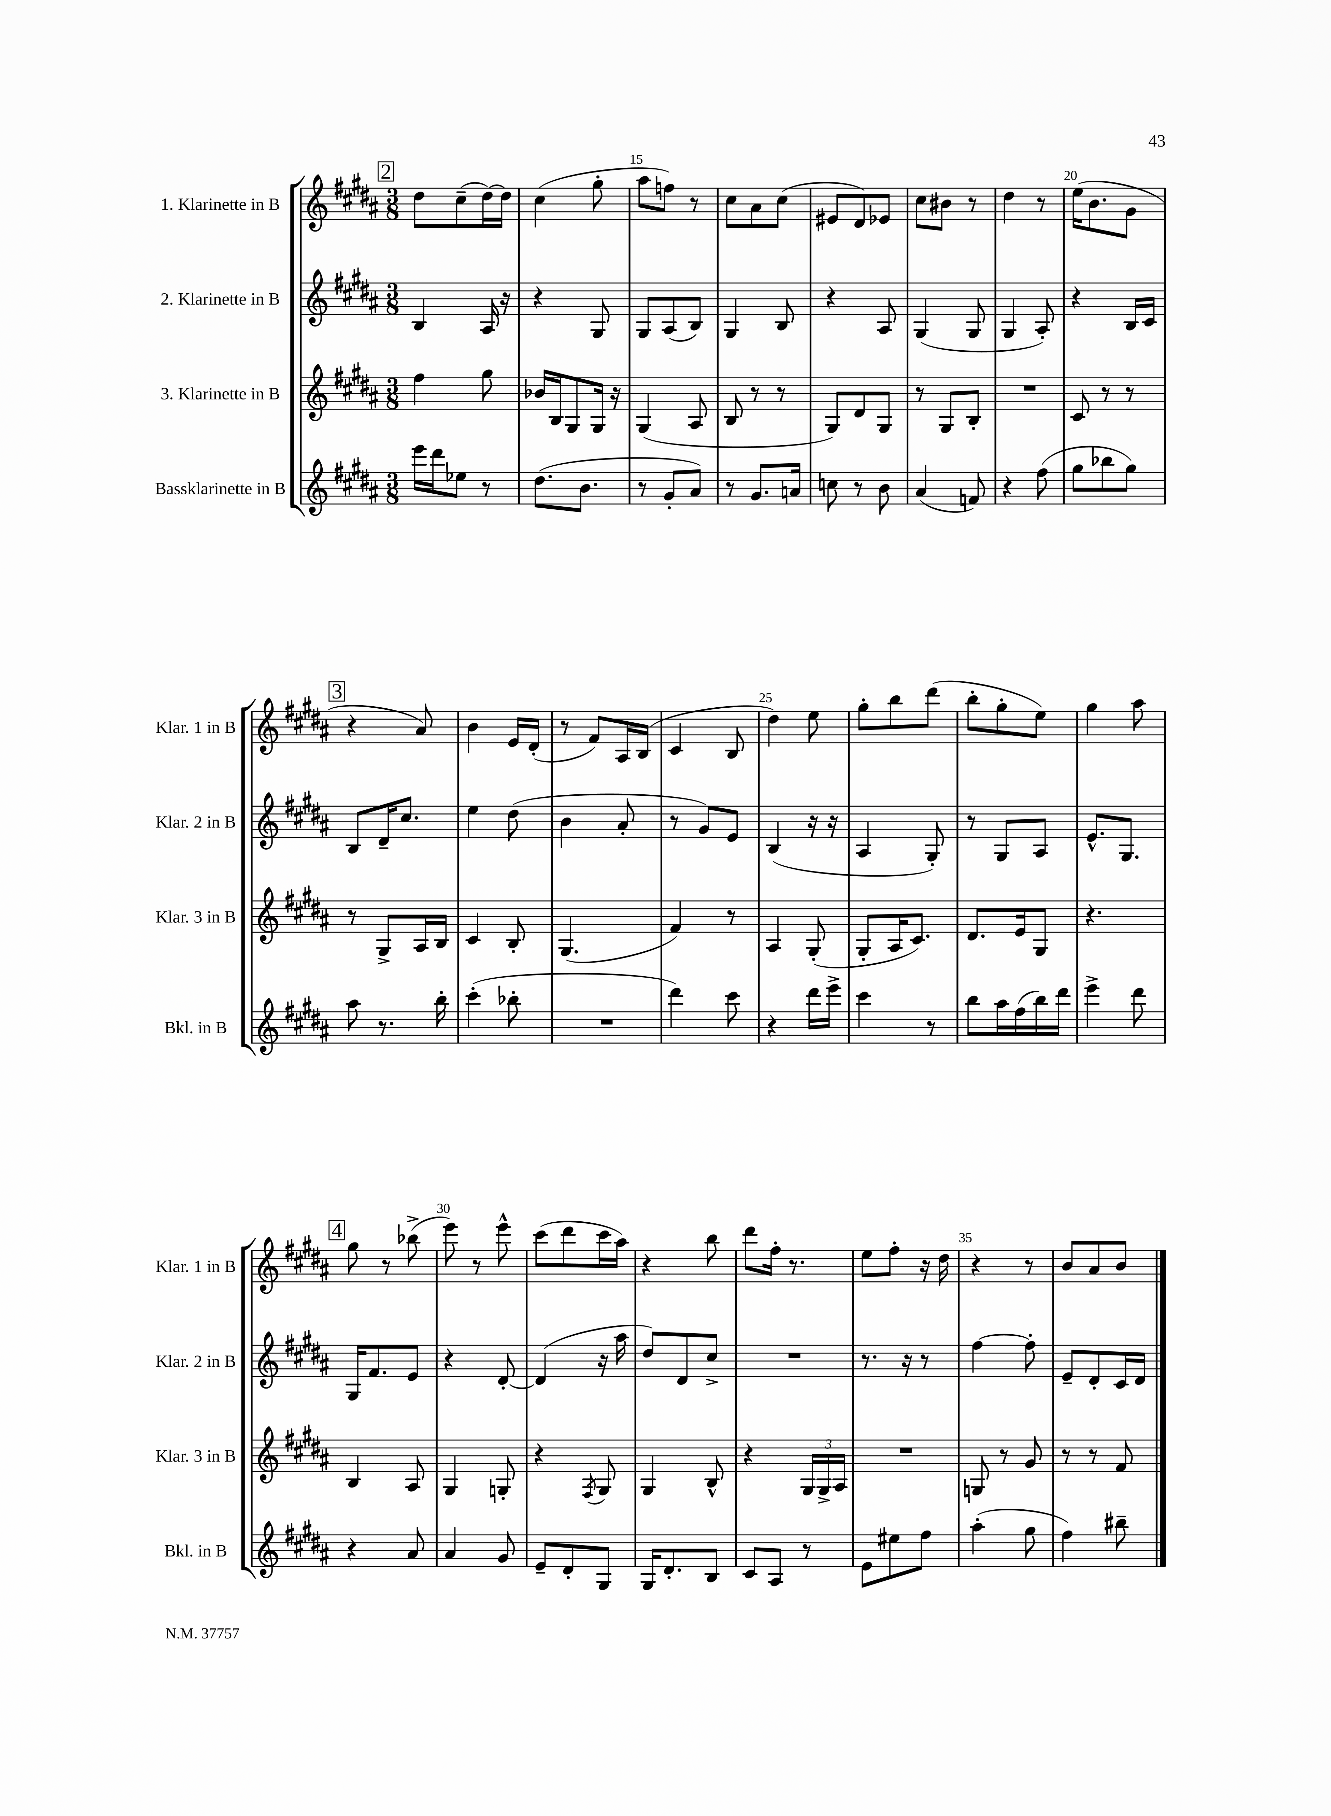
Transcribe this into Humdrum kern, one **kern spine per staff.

**kern	**kern	**kern	**kern
*staff4	*staff3	*staff2	*staff1
*clefG2	*clefG2	*clefG2	*clefG2
*k[f#c#g#d#a#]	*k[f#c#g#d#a#]	*k[f#c#g#d#a#]	*k[f#c#g#d#a#]
*M3/8	*M3/8	*M3/8	*M3/8
16eee	4ff#	4B	8dd#
16ddd#	.	.	.
8ee-	.	.	(8cc#~
8r	8gg#	16A#	[16dd#)
.	.	16r	16dd#]
=	=	=	=
(8.dd#	16b-	4r	(4cc#
.	16B	.	.
.	8G#	.	.
8.b	.	.	.
.	16G#	8G#	8gg#'
.	16r	.	.
=	=	=	=
8r	(4G#	8G#	8aa#
8g#'	.	(8A#	8ff)
8a#)	8A#	8B)	8r
=	=	=	=
8r	8B	4G#	8cc#
8.g#	8r	.	8a#
.	8r	8B	(8cc#
16a	.	.	.
=	=	=	=
8cc	8G#)	4r	8e#
8r	8d#	.	8d#)
8b	8G#	8A#	8e-
=	=	=	=
(4a#	8r	(4G#	8cc#
.	8G#	.	8b#
8f)	8B'	8G#	8r
=	=	=	=
4r	4.r	4G#	4dd#
(8ff#	.	8A#')	8r
=	=	=	=
8gg#	8c#	4r	(16ee
.	.	.	8.b
8bb-	8r	.	.
8gg#)	8r	16B	8g#
.	.	16c#	.
=	=	=	=
8aa#	8r	8B	4r
8.r	8G#^	16d#~	.
.	.	8.cc#	.
.	16A#	.	8a#)
16bb'	16B	.	.
=	=	=	=
(4ccc#'	4c#	4ee	4b
8bb-'	8B'	(8dd#	16e
.	.	.	(16d#'
=	=	=	=
4.r	(4.G#	4b	8r
.	.	.	8f#)
.	.	8a#'	16A#
.	.	.	(16B
=	=	=	=
4ddd#)	4f#)	8r	4c#
.	.	8g#)	.
8ccc#	8r	8e	8B
=	=	=	=
4r	4A#	(4B	4dd#)
16ddd#	(8G#'	16r	8ee
16eee^	.	16r	.
=	=	=	=
4ccc#	8G#'	4A#	8gg#'
.	16A#	.	8bb
.	8.c#)	.	.
8r	.	8G#')	(8ddd#
=	=	=	=
8bb	8.d#	8r	8bb'
16aa#	.	8G#	8gg#'
(16ff#	16e	.	.
16bb)	8G#	8A#	8ee)
16ddd#	.	.	.
=	=	=	=
4eee^	4.r	8.e^^	4gg#
.	.	8.G#	.
8ddd#	.	.	8aa#
=	=	=	=
4r	4B	16G#	8gg#
.	.	8.f#	.
.	.	.	8r
8a#	8A#	8e	(8bb-^
=	=	=	=
4a#	4G#	4r	8eee)
.	.	.	8r
8g#	8G'	[8d#'	8eee^^
=	=	=	=
8e~	4r	(4d#]	(8ccc#
8d#'	.	.	8ddd#
.	8qF#	.	.
8G#	8G#	16r	16ccc#
.	.	16aa#	16aa#)
=	=	=	=
16G#	4G#	8dd#)	4r
8.d#'	.	.	.
.	.	8d#	.
8B	8B^^	8cc#^	8bb
=	=	=	=
8c#	4r	4.r	8ddd#
8A#	.	.	16ff#'
.	.	.	8.r
8r	24G#	.	.
.	24G#^	.	.
.	24A#	.	.
=	=	=	=
8e	4.r	8.r	8ee
8ee#	.	.	8ff#'
.	.	16r	.
8ff#	.	8r	16r
.	.	.	16dd#
=	=	=	=
(4aa#'	8G	[4ff#	4r
.	8r	.	.
8gg#	8g#	8ff#']	8r
=	=	=	=
4ff#)	8r	8e~	8b
.	8r	8d#'	8a#
8bb#~	8f#	16c#	8b
.	.	16d#	.
==	==	==	==
*-	*-	*-	*-
